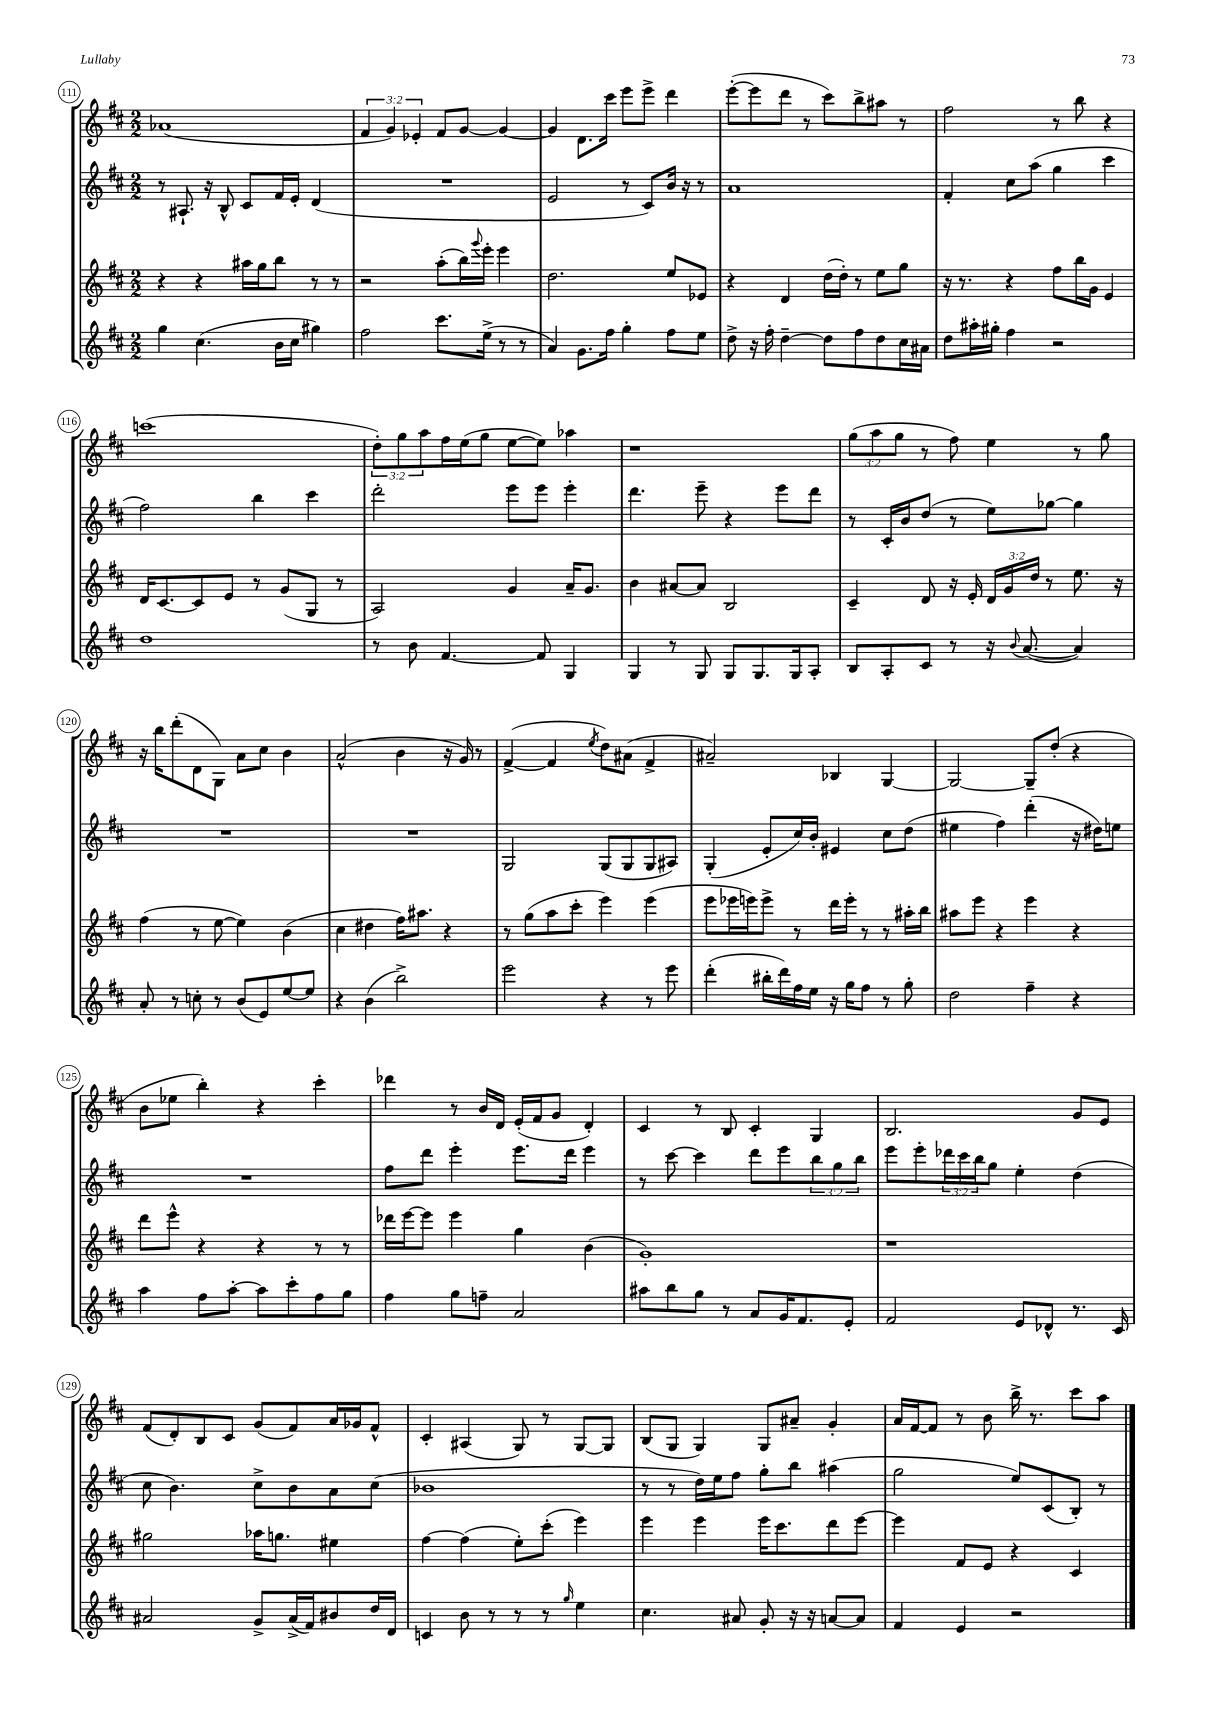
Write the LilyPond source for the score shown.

<<
\new StaffGroup <<
\new Staff = "s0" {
    \clef treble \key d \major \numericTimeSignature \time 2/2 \override Staff.TupletNumber.text = #tuplet-number::calc-fraction-text
    aes'1( |
    \tuplet 3/2 { fis'4 g'4) ees'4-. } fis'8 g'8~ g'4~ |
    g'4 d'8. cis'''16 e'''8 e'''8-> d'''4 |
    e'''8~-.( e'''8 d'''8 r8 cis'''8) b''8-> ais''8 r8 |
    fis''2 r8 b''8 r4 |
    c'''1( |
    \tuplet 3/2 { d''8-.) g''8 a''8 } fis''16 e''16( g''8 e''8~ e''8) aes''4 |
    r1 |
    \tuplet 3/2 { g''8( a''8 g''8 } r8 fis''8) e''4 r8 g''8 |
    r16 b''16 d'''8-.( d'8 g8) a'8 cis''8 b'4 |
    a'2-^( b'4 r16 g'16) r8 |
    fis'4~->( fis'4 \acciaccatura { e''8 } d''8) ais'8( fis'4-> |
    ais'2--) bes4 g4~ |
    g2~ g8-- d''8-.( r4 |
    b'8 ees''8 b''4-.) r4 cis'''4-. |
    des'''4 r8 b'16 d'16 e'16-.( fis'16 g'8 d'4-.) |
    cis'4 r8 b8 cis'4-. g4 |
    b2. g'8 e'8 |
    fis'8( d'8-.) b8 cis'8 g'8( fis'8) a'16 ges'16 fis'8-^ |
    cis'4-. ais4( g8) r8 g8~ g8 |
    b8( g8 g4) g8 ais'8-- g'4-. |
    a'16 fis'16~ fis'8 r8 b'8 b''16-> r8. cis'''8 a''8 \bar "|." |
}
\new Staff = "s1" {
    \clef treble \key d \major \numericTimeSignature \time 2/2 \override Staff.TupletNumber.text = #tuplet-number::calc-fraction-text
    r8 ais8.-! r16 b8-^ cis'8 fis'16 e'16-. d'4( |
    R1 |
    e'2 r8 cis'8) b'16 r16 r8 |
    a'1 |
    fis'4-. cis''8 a''8( g''4 cis'''4 |
    fis''2) b''4 cis'''4 |
    d'''2-. e'''8 e'''8 e'''4-. |
    d'''4. e'''8-- r4 e'''8 d'''8 |
    r8 cis'16-. b'16 d''8( r8 e''8) ges''8~ ges''4 |
    R1 |
    R1 |
    g2 g8( g8 g8 ais8) |
    g4-.( e'8-. cis''16) b'16-. eis'4 cis''8 d''8( |
    eis''4 fis''4) d'''4-.( r16 dis''16) e''8 |
    R1 |
    fis''8 d'''8 e'''4-. e'''8. d'''16 e'''4 |
    r8 cis'''8~ cis'''4 d'''8 e'''8 \tuplet 3/2 { b''8 g''8 b''8 } |
    e'''8 e'''8-. \tuplet 3/2 { des'''16 cis'''16 b''16 } g''8 e''4-. d''4( |
    cis''8 b'4.) cis''8-> b'8 a'8 cis''8( |
    bes'1 |
    r8 r8 d''16) e''16 fis''8 g''8-. b''8 ais''4( |
    g''2 e''8) cis'8( b8-.) r8 \bar "|." |
}
\new Staff = "s2" {
    \clef treble \key d \major \numericTimeSignature \time 2/2 \override Staff.TupletNumber.text = #tuplet-number::calc-fraction-text
    r4 r4 ais''16 g''16 b''8 r8 r8 |
    r2 a''8-.( b''16) \appoggiatura { g'''8 } e'''16-. e'''4 |
    d''2. e''8 ees'8 |
    r4 d'4 d''16( d''16-.) r8 e''8 g''8 |
    r16 r8. r4 fis''8 b''16 g'16 e'4 |
    d'16 cis'8.~ cis'8 e'8 r8 g'8( g8 r8 |
    a2) g'4 a'16-- g'8. |
    b'4 ais'8~ ais'8 b2 |
    cis'4-- d'8 r16 e'16-. \tuplet 3/2 { d'16 g'16 d''16 } r8 e''8. r16 |
    fis''4( r8 e''8~ e''4) b'4( |
    cis''4 dis''4 fis''16) ais''8. r4 |
    r8 g''8( a''8 cis'''8-. e'''4) e'''4( |
    e'''8 ees'''16 e'''16) e'''8-> r8 d'''16 e'''16-. r8 r8 ais''16-. b''16 |
    ais''8 e'''8 r4 e'''4 r4 |
    d'''8 e'''8-^ r4 r4 r8 r8 |
    des'''16 e'''16~ e'''8 e'''4 g''4 b'4( |
    g'1-.) |
    r1 |
    gis''2 aes''16 g''8. eis''4 |
    fis''4~ fis''4( e''8-.) cis'''8-.( e'''4) |
    e'''4 e'''4 e'''16 cis'''8. d'''8 e'''8~ |
    e'''4 fis'8 e'8 r4 cis'4 \bar "|." |
}
\new Staff = "s3" {
    \clef treble \key d \major \numericTimeSignature \time 2/2
    g''4 cis''4.( b'16 cis''16 gis''4) |
    fis''2 cis'''8. e''16->( r8 r8 |
    a'4) g'8. fis''16 g''4-. fis''8 e''8 |
    d''8-> r16 fis''16-. d''4~-- d''8 fis''8 d''8 cis''16 ais'16 |
    d''8 ais''16-. gis''16-. fis''4 r2 |
    d''1 |
    r8 b'8 fis'4.~ fis'8 g4 |
    g4 r8 g8 g8 g8. g16 a8-. |
    b8 a8-. cis'8 r8 r16 \appoggiatura { b'8 } a'8.~( a'4) |
    a'8-. r8 c''8-. r8 b'8( e'8) e''8~ e''8 |
    r4 b'4( b''2->) |
    e'''2 r4 r8 e'''8 |
    d'''4-.( bis''16-. d'''16) fis''16 e''16 r16 g''16 fis''8 r8 g''8-. |
    d''2 fis''4-- r4 |
    a''4 fis''8 a''8~-. a''8 cis'''8-. fis''8 g''8 |
    fis''4 g''8 f''8-- a'2 |
    ais''8 b''8 g''8 r8 a'8 g'16 fis'8. e'8-. |
    fis'2 e'8 des'8-^ r8. cis'16 |
    ais'2 g'8-> ais'16->( fis'16) bis'8 d''16 d'16 |
    c'4 b'8 r8 r8 r8 \grace { g''16 } e''4 |
    cis''4. ais'8 g'8-. r16 r16 a'8~ a'8 |
    fis'4 e'4 r2 \bar "|." |
}
>>
>>
\layout { \context { \Score currentBarNumber = #111 \override BarNumber.stencil = #(make-stencil-circler 0.1 0.3 ly:text-interface::print) } }
